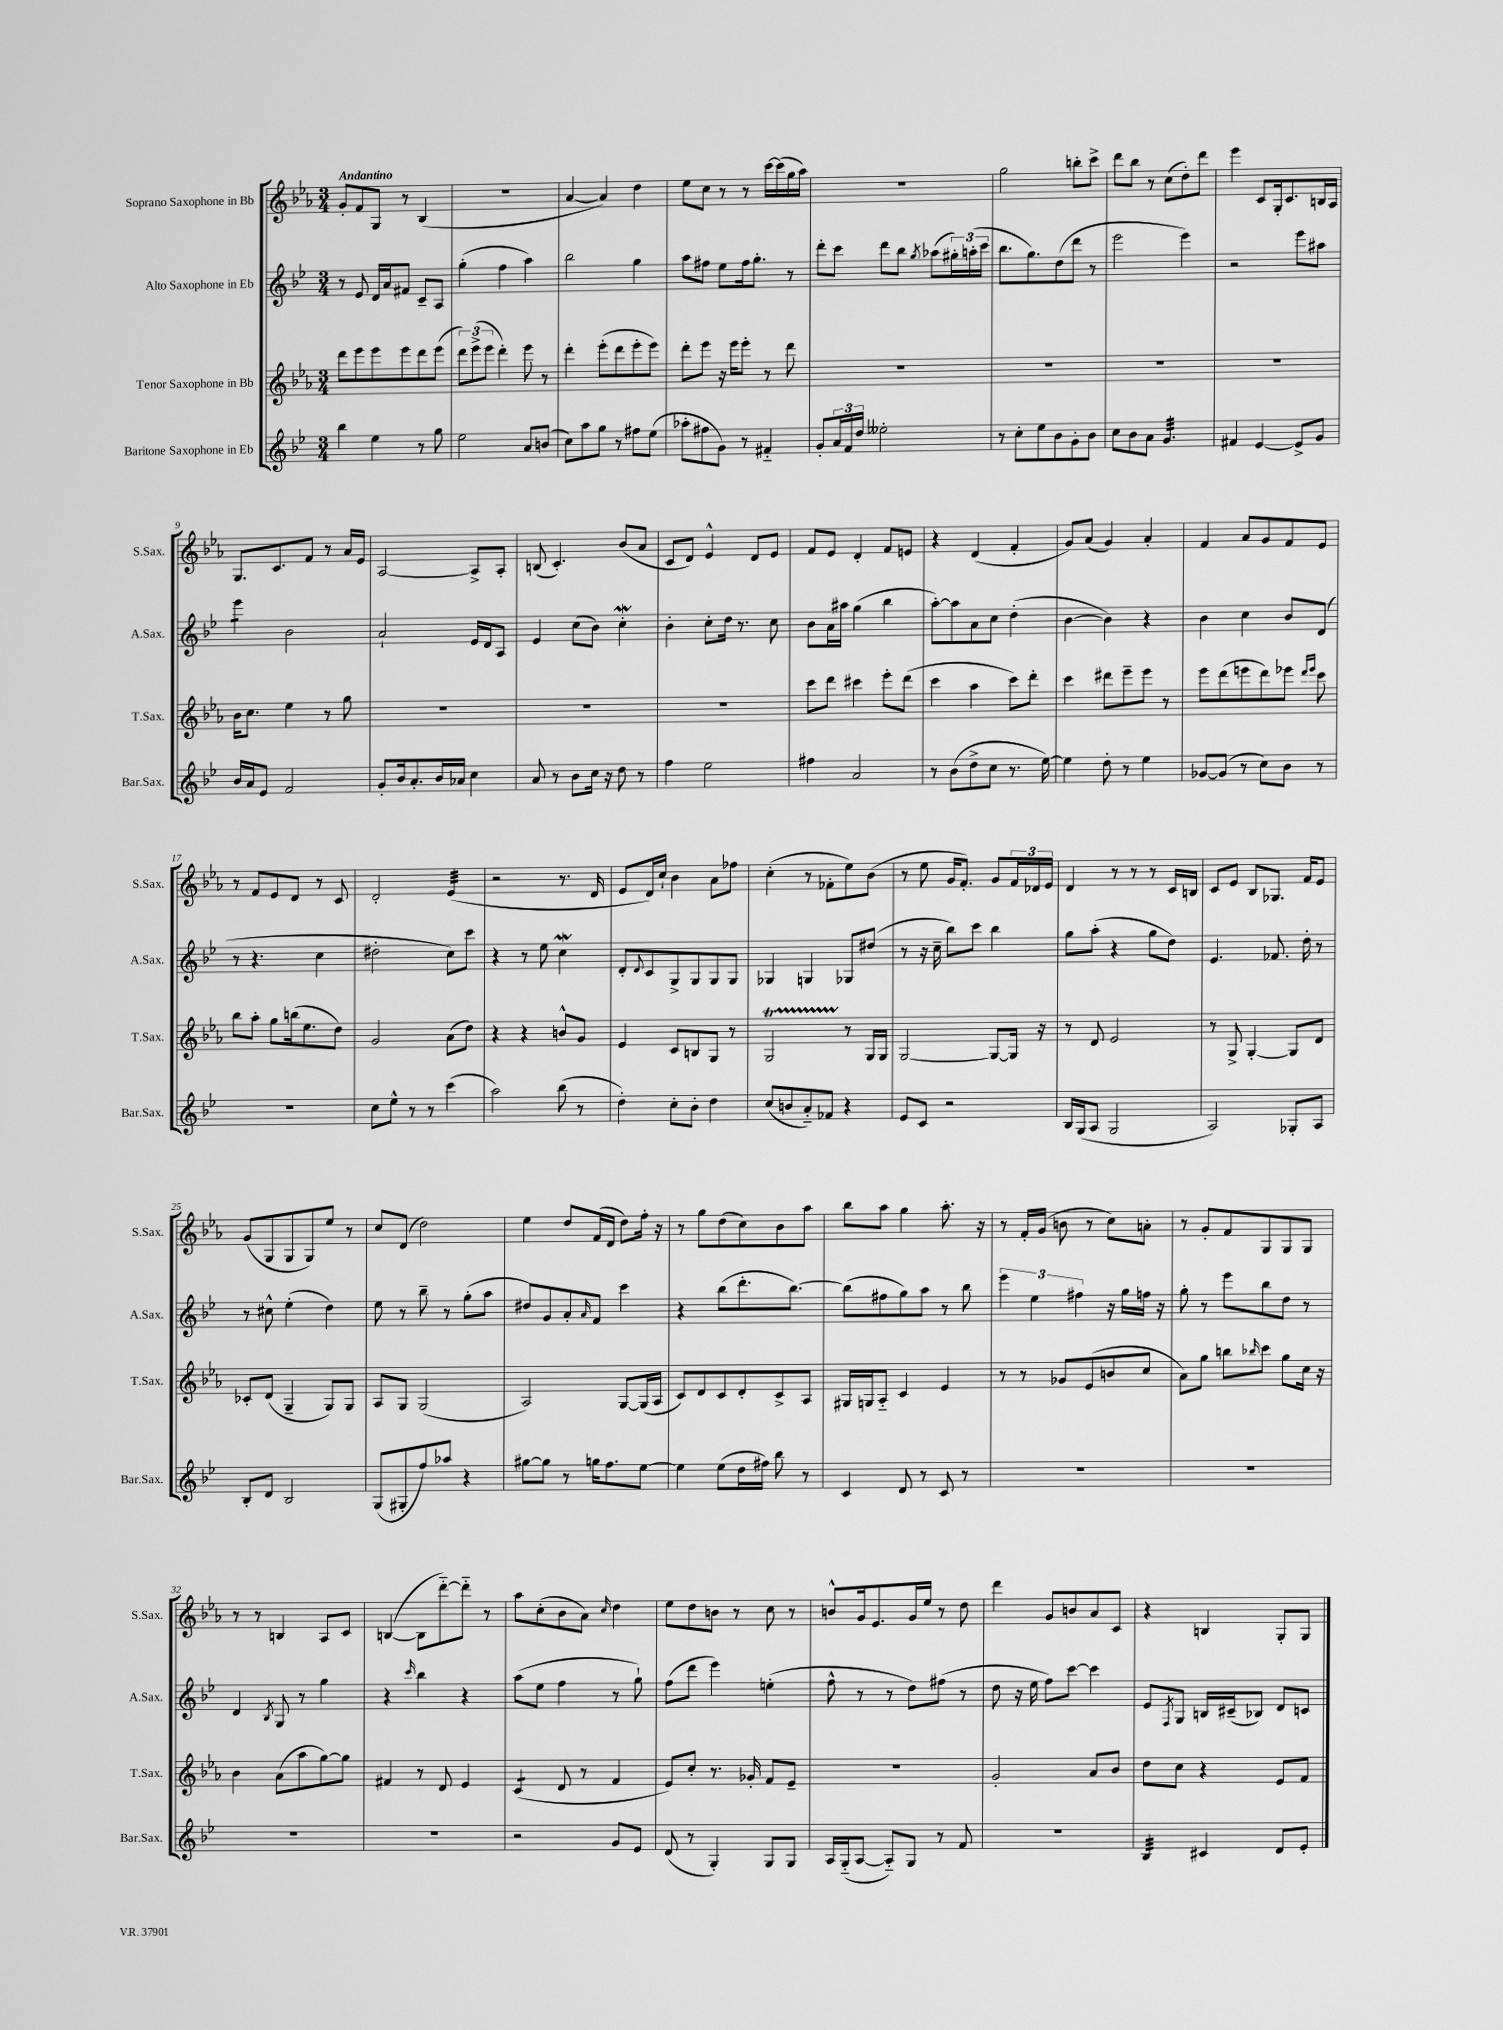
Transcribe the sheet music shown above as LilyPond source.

<<
\new StaffGroup <<
\new Staff = "s0" \with { instrumentName = "Soprano Saxophone in Bb" shortInstrumentName = "S.Sax." } {
    \clef treble \key ees \major \numericTimeSignature \time 3/4 \tempo "Andantino"
    g'8-. f'8 g8 r8 bes4( |
    R2. |
    aes'4~ aes'4) d''4 |
    ees''8 c''8 r8 r8 c'''16~ c'''16( g''16 aes''16) |
    R2. |
    g''2 b''8-. c'''8-> |
    d'''8 bes''8 r8 c''8( d''8-.) d'''8 |
    ees'''4 c'8 g16-. c'8. b16 aes16 |
    g8. c'8. f'8 r8 aes'16 ees'16 |
    aes2~ aes8-> aes8-. |
    b8( c'4.-.) bes'8( aes'8 |
    c'8 d'8) ees'4-^ d'8 ees'8 |
    f'8 ees'8 d'4-. f'8 e'8 |
    r4 d'4( f'4-. |
    g'8) aes'8( g'4) aes'4-. |
    f'4 aes'8 g'8 f'8 ees'8 |
    r8 f'8 ees'8 d'8 r8 c'8 |
    d'2-. ees'4:32( |
    r2 r8. d'16 |
    ees'8 d'16) c''16-! bes'4 aes'8 fes''8 |
    c''4-.( r8 fes'8-. ees''8) bes'8( |
    r8 ees''8 g'16 f'8.-.) g'8 \tuplet 3/2 { f'16 des'16 ees'16 } |
    d'4 r8 r8 r8 c'16 b16 |
    c'8 ees'8 bes8 ges8. f'16 ees'8 |
    g'8( g8 g8 g8) ees''8 r8 |
    c''8 d'8( d''2) |
    ees''4 d''8 f'16( d'16 d''8) f''16-. r16 |
    r8 g''8 d''8( c''8) bes'8 aes''8 |
    bes''8 aes''8 g''4 aes''8.-. r16 |
    r8 f'16-. g'16( b'8 r8 c''8) a'8-. |
    r8 g'8-. f'8 g8 g8 g8 |
    r8 r8 b4 aes8 c'8 |
    b4~( b8 d'''8~-_) d'''8-_ r8 |
    aes''8 c''8-.( bes'8 aes'8) \grace { c''16 } d''4 |
    ees''8 d''8 b'8 r8 c''8 r8 |
    b'8-^ g'16 ees'8. g'16 ees''16 r8 d''8 |
    d'''4 g'8 b'8 aes'8 c'8 |
    r4 b4 g8-. g8 \bar "|." |
}
\new Staff = "s1" \with { instrumentName = "Alto Saxophone in Eb" shortInstrumentName = "A.Sax." } {
    \clef treble \key bes \major \numericTimeSignature \time 3/4
    r8 ees'8 d'16 a'16 fis'8 c'8-- a8 |
    g''4-.( f''4 a''4) |
    bes''2 g''4 |
    a''8 fis''8 ees''8 fis''16 g''8.-. r8 |
    d'''8-. c'''8 d'''8 bes''8 \acciaccatura { g''8 } aes''8( \tuplet 3/2 { gis''16-.) a''16-.( c'''16 } |
    bes''8. g''8.) d''8( d'''8 r8 |
    ees'''2 ees'''4) |
    r2 ees'''8 ais''8 |
    ees'''4:8 bes'2 |
    a'2-! ees'16 d'16 a8 |
    ees'4 c''8( bes'8) c''4-.\mordent |
    bes'4-. c''8-. d''16 r8. c''8 |
    bes'8 a'16 ais''16 g''4( bes''4 |
    a''8~-.) a''8 a'8 c''8 d''4-.( |
    bes'4~ bes'4) r4 |
    bes'4 c''4 bes'8 d'8( |
    r8 r4. c''4 |
    dis''2-. c''8) c'''8 |
    r4 r8 ees''8 c''4\mordent |
    d'8-. \appoggiatura { d'8 } c'8 g8-> g8 g8 g8 |
    ges4 g4 ges8 dis''8( |
    r8 r16 c''16-- bes''8) c'''8 bes''4 |
    g''8 a''8-.( r4 g''8 d''8) |
    ees'4. fes'8. d''16-. r8 |
    r8 cis''8-^ ees''4-.( d''4) |
    ees''8 r8 bes''8-- r8 g''8-.( a''8 |
    dis''8) g'8 a'8-. \grace { a'16 } f'8 c'''4 |
    r4 bes''8( d'''8.-. bes''8.~) |
    bes''8( fis''8 g''8) a''8 r8 bes''8 |
    \tuplet 3/2 { ees'''4 ees''4 fis''4 } r16 g''16 f''16 r16 |
    g''8-. r8 ees'''8 bes''8 d''8 r8 |
    d'4 \acciaccatura { bes8 } g8 r8 g''4 |
    r4 \grace { c'''16 } bes''4 r4 |
    a''8( ees''8 f''4 r8 g''8-!) |
    f''8( d'''8 ees'''4) e''4-.( |
    f''8-^ r8 r8 d''8) fis''8( r8 |
    d''8 r16 ees''16 f''8) c'''8~ c'''4 |
    ees'8 \acciaccatura { f8 } g8 b16 cis'16--( bes8) d'8 c'8 \bar "|." |
}
\new Staff = "s2" \with { instrumentName = "Tenor Saxophone in Bb" shortInstrumentName = "T.Sax." } {
    \clef treble \key ees \major \numericTimeSignature \time 3/4
    d'''8 ees'''8 ees'''8 ees'''8 d'''8 ees'''8( |
    \tuplet 3/2 { d'''8) ees'''8->( ees'''8 } d'''4-.) ees'''8 r8 |
    d'''4-. ees'''8-.( d'''8 ees'''8-. ees'''8) |
    d'''8-. ees'''8 r16 ees'''16 ees'''8-. r8 d'''8 |
    R2. |
    R2. |
    R2. |
    R2. |
    bes'16 c''8. ees''4 r8 g''8 |
    R2. |
    R2. |
    R2. |
    c'''8 d'''8 cis'''4 ees'''8-. d'''8( |
    c'''4 aes''4 c'''8) d'''8-. |
    c'''4 dis'''8 ees'''8-- ees'''8 r8 |
    ees'''8 d'''8( e'''8 d'''8) ees'''8 \grace { d'''16 ees'''16 } c'''8 |
    bes''8 aes''8-. g''8 b''16( ees''8. d''8) |
    g'2 aes'8( d''8) |
    r4 r4 b'8-^ g'8 |
    ees'4 c'8 b8 g8 r8 |
    g2\startTrillSpan r8\stopTrillSpan g16 g16 |
    g2~ g8~ g16 r16 |
    r8 d'8 ees'2 |
    r8 g8-> g4~-. g8 d'8 |
    ces'8-. d'8( g4-- g8) g8 |
    aes8 g8 g2( |
    aes2) g8~ g16( aes16 |
    c'8) d'8 c'8 d'8-. c'8-> aes8 |
    gis16 g16 aes8-_ c'4 ees'4 |
    r8 r8 ges'8 ees'8( b'8 c''8 |
    aes'8) g''8 b''8 \grace { bes''16 } c'''8 g''8 c''16 r16 |
    bes'4 aes'8( aes''8 g''8~) g''8 |
    fis'4 r8 d'8 ees'4 |
    c'4:8( d'8 r8 f'4 |
    ees'8) c''8-. r8. ges'16-. f'8 ees'8-- |
    R2. |
    g'2-. aes'8 bes'8 |
    d''8 c''8 r4 ees'8 f'8 \bar "|." |
}
\new Staff = "s3" \with { instrumentName = "Baritone Saxophone in Eb" shortInstrumentName = "Bar.Sax." } {
    \clef treble \key bes \major \numericTimeSignature \time 3/4
    bes''4 ees''4 r8 g''8 |
    ees''2 a'8 b'8( |
    c''8) a''8 g''8 r8 fis''8 ees''8( |
    aes''8-. fis''8 g'8) r8 fis'4-_ |
    g'8-. \tuplet 3/2 { a'16 f'16 d''16 } eeses''2-. |
    r8 c''8-. ees''8 bes'8 g'8-. bes'8 |
    c''8 bes'8 a'8 g'4.:32 |
    fis'4 ees'4~ ees'8-> g'8 |
    bes'16 a'16 ees'8 f'2 |
    g'8-. bes'16 a'8.-. bes'16 aes'16 c''4 |
    a'8 r8 bes'8 c''16 r16 d''8 r8 |
    f''4 ees''2 |
    fis''4 a'2 |
    r8 bes'8( d''8-> c''8 r8. ees''16~) |
    ees''4 d''8-. r8 ees''4 |
    ges'8~ ges'8( r8 c''8) bes'8 r8 |
    R2. |
    c''8 ees''8-^ r8 r8 c'''4( |
    a''2) bes''8( r8 |
    d''4-.) c''8-. bes'8-. d''4 |
    c''8( b'8 a'8-_) fes'8 r4 |
    ees'8 c'8 r2 |
    bes16 g16( a8 g2 |
    a2) ges8-. a8 |
    bes8-. d'8 bes2 |
    g8( gis8-. f''8) aes''8 r4 |
    gis''8~ gis''8 r8 g''16 f''8. ees''8~ |
    ees''4 ees''8( d''16 fis''16) bes''8 r8 |
    c'4 d'8 r8 c'8 r8 |
    R2. |
    R2. |
    R2. |
    R2. |
    r2 g'8 ees'8 |
    d'8( r8 g4-.) g8 g8 |
    a16 g16-_( a8~ a8-_) g8 r8 f'8 |
    R2. |
    bes4:32 cis'4 d'8 ees'8-. \bar "|." |
}
>>
>>
